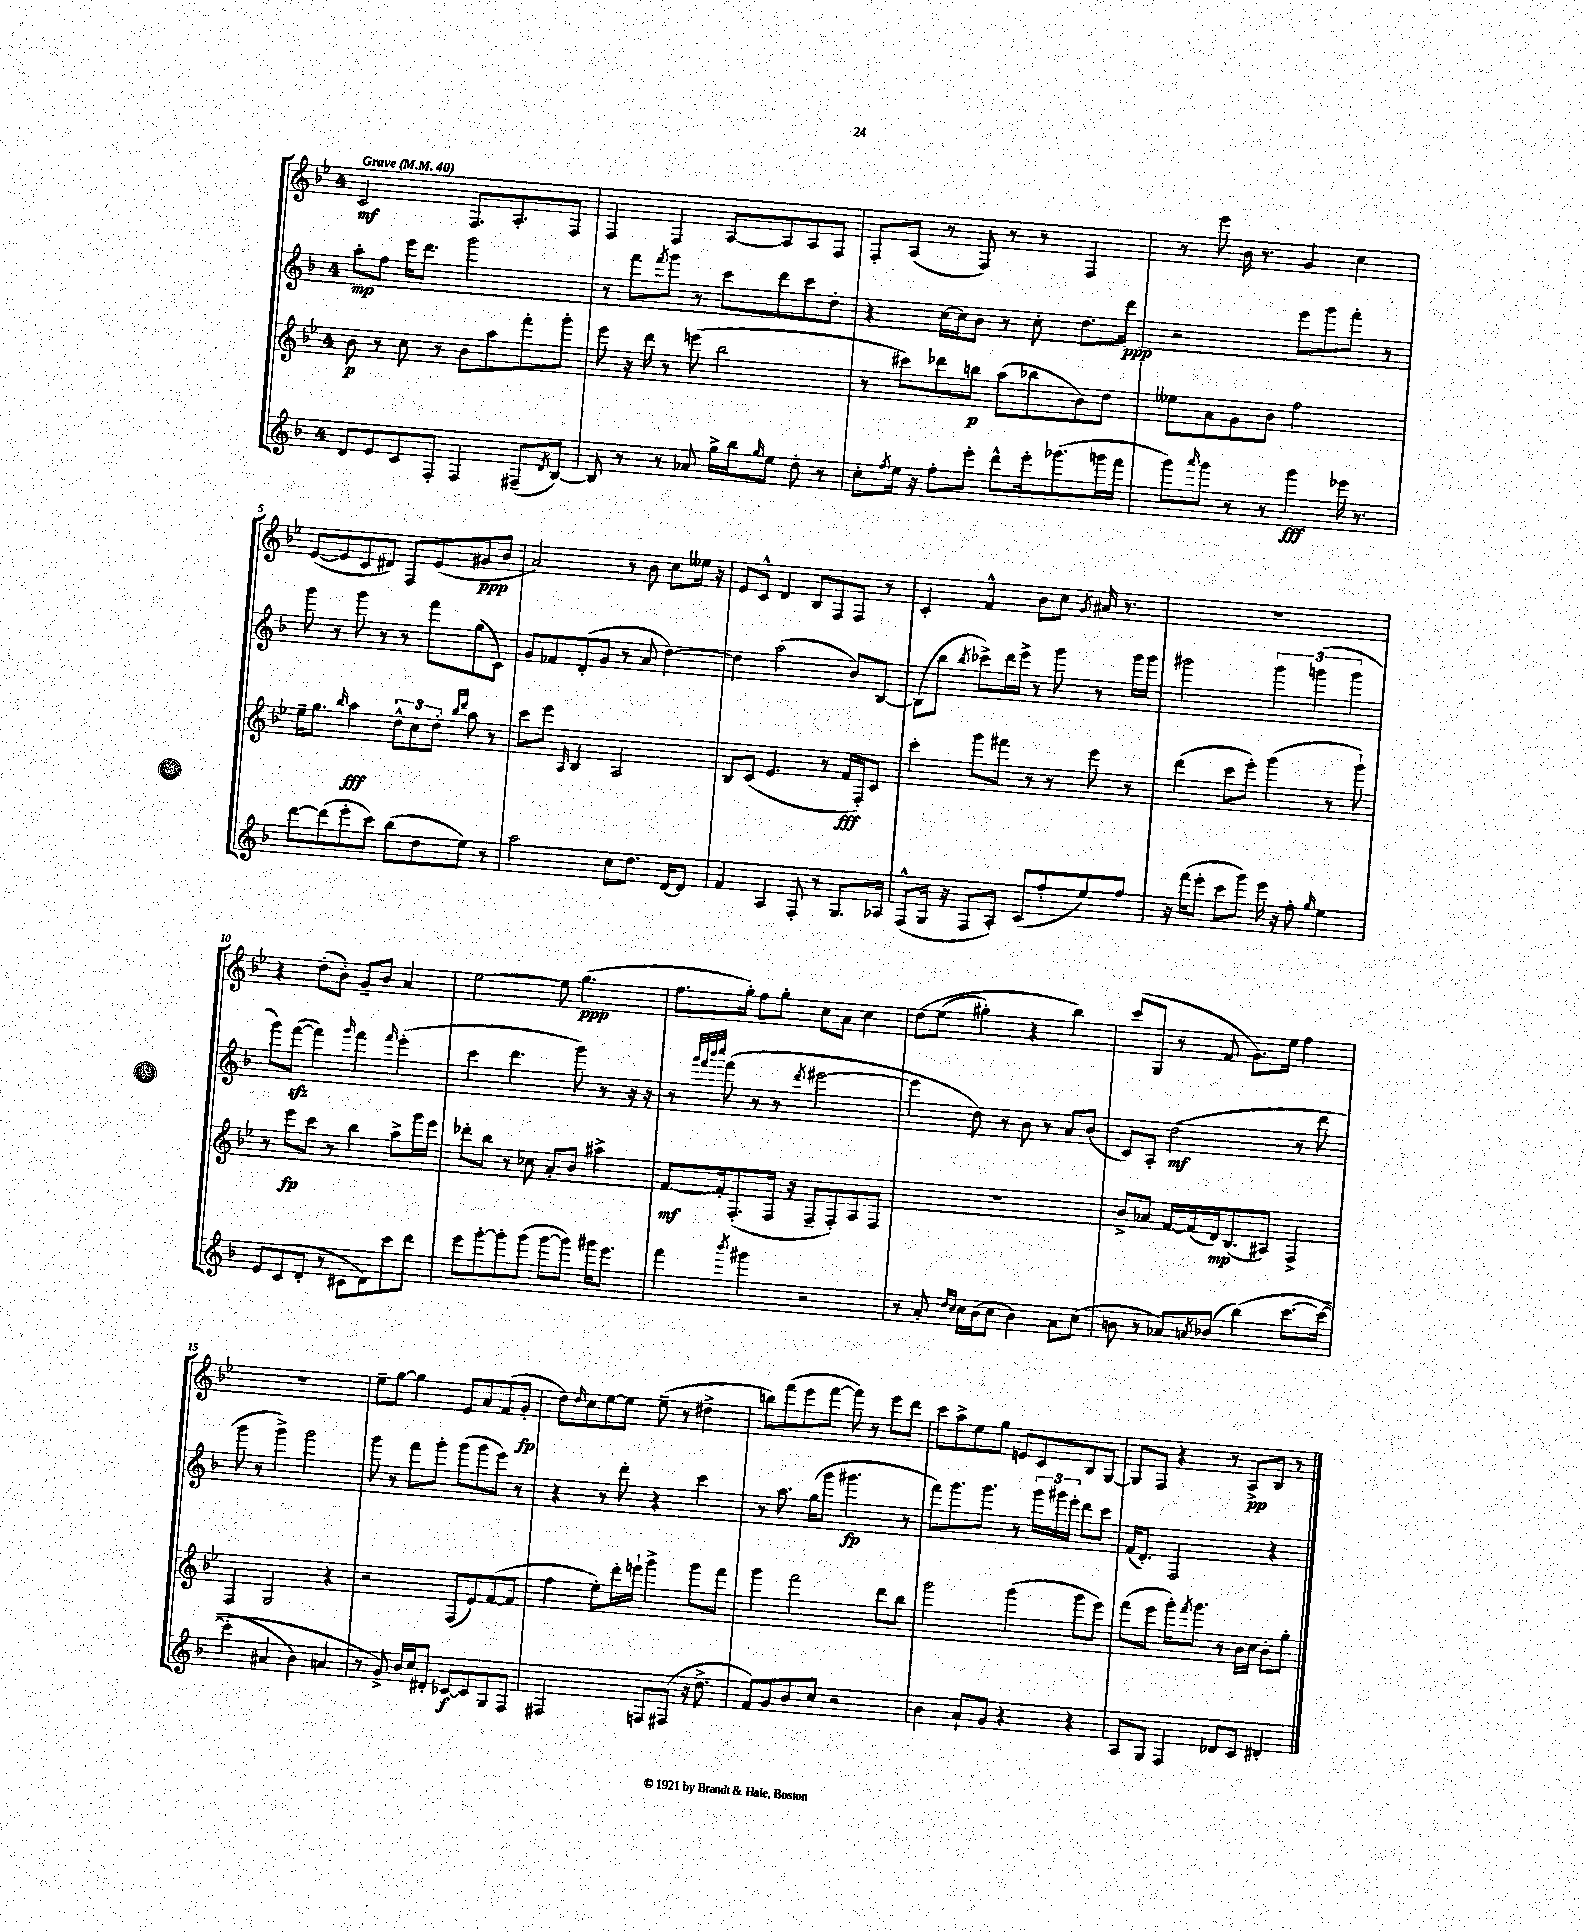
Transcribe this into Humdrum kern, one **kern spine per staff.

**kern	**kern	**kern	**kern
*staff4	*staff3	*staff2	*staff1
*clefG2	*clefG2	*clefG2	*clefG2
*k[b-]	*k[b-e-]	*k[b-]	*k[b-e-]
*M4/4	*M4/4	*M4/4	*M4/4
*MM40	*MM40	*MM40	*MM40
8d/L	8b-\	8aa'\L	2c/
8e/	8r	8ff\J	.
8c/	8cc\	16eee\LK	.
.	.	8.ddd\J	.
8F'/J	8r	.	.
4F/	8b-\L	2ggg\	8.F/L
.	8aa\	.	.
.	.	.	8.A'/
(8F#~/L	8fff'\	.	.
8qd/	.	.	.
[8B-/J)	8ggg'\J	.	8F/J
=	=	=	=
8B-/]	8eee-\	8r	4F/
8r	16r	8fff\L	.
.	16ddd\	.	.
.	.	8qfff/	.
8r	8r	8ggg\J	4F/
8a-/	(8eee\	8r	.
16gg^\LL	2bb-\	8ccc\L	[8A/L
16bb-\J	.	.	.
16qqgg/	.	.	.
8ee\J	.	8ddd\	8A/]
8dd'\	.	8ccc\	8A/
8r	.	8dd'\J	8F/J
=	=	=	=
8cc'\L	8r	4r	8F'/L
8qff/	.	.	.
16ee\Jk	8ccc#\L)	.	(8A/J
16r	.	.	.
8ff'\L	8ddd-\	[16cc\LL	8r
.	.	16cc\]J	.
8eee'\J	8bb\J	8b-\J	8F/)
8ddd^^\L	(8aa\L	8r	8r
16eee'\k	8bb-\	8cc'\	8r
(8.ggg-\	.	.	.
.	8b-\)	8.dd\L	4F/
16ggg\L	8dd\J	.	.
16fff\JJ	.	16ddd\Jk	.
=	=	=	=
8ggg\L)	8ee--\L	2r	8r
16qqaaa/	.	.	.
8ggg\J	8a\	.	8eee-\
8r	8g\	.	16b-\
.	.	.	8.r
8r	8b-\J	.	.
4ggg\	2ff\	8eee\L	4g/
.	.	8ggg\	.
16eee-\	.	8fff'\J	4cc\
8.r	.	.	.
.	.	8r	.
=	=	=	=
[8ddd\L	16ee-~\LK	8ggg\	([8e-/L
.	8.gg\J	.	.
(8ddd\]	.	8r	8e-/]
.	16qqbb-/	.	.
8eee'\	4aa\	8ggg\	8c/
8ccc\J)	.	8r	8d#/J)
(8bb-\L	12dd^^\L	8r	8F/L
.	12cc\	.	.
8dd\	.	8fff\L	(8e-/
.	12dd'\J	.	.
.	16qqbb-/LL	.	.
.	16qqddd/JJ	.	.
8ee\J)	8aa\	(8gg\	8g#/
8r	8r	8c\J)	8b-/J
=	=	=	=
2aa\	8ccc\L	8g/L	2a/)
.	8eee-\J	8f-/	.
.	16qqA/	.	.
.	4B-/	(8d'/	.
.	.	8g/J	.
8cc\L	2A/	8r	8r
8.dd\J	.	8a/	8b-\
.	.	[4dd\)	8cc\L
[16d/LK	.	.	.
8d/]J	.	.	16ee--\Jk
.	.	.	16r
=	=	=	=
4f/	8B-/L	4dd\]	8e-/L
.	(8c/J	.	8c^^/J
4A/	4.e-/	(2aa\	4d/
8F'/	.	.	8B-/L
8r	8r	.	8F/
8.G/L	16f/LL	8b-/L)	8F/J
.	16F'/J)	.	.
.	8c/J	[8B-/J	8r
16A-/Jk	.	.	.
=	=	=	=
(8F^^/L	4ccc'\	(8B-\]L	4c'/
16G/Jk	.	8bb-\J	.
16r	.	.	.
.	.	8qbb-/	.
8F/L	8ggg\L	8ccc-^\L)	4f^^/
8A'/J)	8fff#\J	16ddd\L	.
.	.	16eee^\JJ	.
(8c/L	8r	8r	8b-\L
8ff'/	8r	8ggg\	8cc\J
.	.	.	8qg/
8ee/)	8eee-\	8r	16a#/
.	.	.	8.r
8ff/J	8r	16ggg\LL	.
.	.	16ggg\JJ	.
=	=	=	=
16r	(4ddd\	2ggg#\	1r
(16fff\LK	.	.	.
8eee'\J	.	.	.
8ccc\L	8ccc\L	.	.
8ggg\J)	8eee-'\J)	.	.
16eee\	(4ggg\	6ggg#\	.
16r	.	.	.
8ff'\	.	.	.
.	.	(6ggg\	.
16qqgg/	.	.	.
4ee\	8r	.	.
.	.	6ggg\	.
.	8ggg`\)	.	.
=	=	=	=
8e/L	8r	8ggg\L)	4r
(8c/	8eee-\L	([8fff\J	.
8d'/J	8ccc\J	4fff\])	(8dd'\L
8r	8r	.	8b-'\J)
.	.	16qqggg/	.
8c#\L	4bb-\	4fff\	8g~/L
8d\)	.	.	8b-/J
.	.	16qqfff/	.
8ccc\	8aa^\L	(4eee'\	4a/
8ddd\J	16ggg\L	.	.
.	16eee-\JJ	.	.
=	=	=	=
8eee\L	8ddd-'\L	4ccc\	[2ee-\
[8ggg'\	8bb-\J	.	.
8ggg'\]	8r	4.ddd\	.
(8ggg\J	8cc-\	.	.
[8ggg\L	8a'/L	.	8ee-\]
8ggg\]J)	8b-/J	8ggg\)	(4.gg\
16ggg#\LK	4aa#^\	8r	.
8.eee\J	.	.	.
.	.	16r	.
.	.	16r	.
=	=	=	=
4fff\	[8f/L	8r	8.ff\L
.	.	32qqggg/LLL	.
.	.	32qqfff/	.
.	.	32qqbbb-/	.
.	.	32qqcccc/JJJ	.
.	16f'/]k	(8fff\	.
.	(8.F'/	.	16gg'\Jk)
8qbbb-/	.	.	.
4ggg#\	.	8r	8ff\L
.	16F/Jk	8r	8gg'\J
.	16r	.	.
.	.	8qddd/	.
2r	8F~/L	[2eee#\	8cc\L
.	8F'/)	.	8a\J
.	8A/	.	4cc\
.	8F/J	.	.
=	=	=	=
8r	1r	4eee#\]	&(8dd\L
8a'/	.	.	(8ee-\J
16qqdd/LL	.	.	.
16qqcc/JJ	.	.	.
16cc\LL	.	8dd\)	4gg#'\)
(16b-\J	.	.	.
8cc\J	.	8r	.
4b-\)	.	8b-\	4r
.	.	8r	.
8a\L	.	8a/L	4bb-\&)
(8cc\J	.	(8b-/J	.
=	=	=	=
8b\	8b-^/L	8c/L)	(8ccc/L
8r	8a-/J	8A'/J	8G/J
8a-/L)	[16f/LL	(2dd\	8r
.	(16f/]	.	.
8qa/	.	.	.
(8b-/J	16d/J)	.	8f/
.	(8.B-/	.	.
&(4bb-\)	.	.	8.g\L)
.	8A#/J)	.	.
.	.	.	16ee-\Jk
[8.ccc\L	4F^/	8r	4ff\
.	.	8ddd\	.
(16ccc\_Jk	.	.	.
=	=	=	=
4ccc'\]	4F/	8ggg\	1r
.	.	8r	.
4a#/	2G/	4ggg^\)	.
4b-\)	.	2ggg\	.
4a/	4r	.	.
=	=	=	=
8r	2r	8ggg\	8ee-~\L
8g^/&)	.	8r	[8gg\J
16b-/LL	.	8fff\L	4gg\]
16cc/J	.	.	.
8d#'/J	.	8ggg'\J	.
[8c-/L	(8F/L	(8ggg\L	8e-/L
8c-/]	8e-/)	8ggg\	8a/
8G/	([8f/	8eee\J)	(8f/
8F/J	8f/]J	8r	8g'/J
=	=	=	=
2F#/	4ff\	4r	8dd\L)
.	.	.	16qqdd/
.	.	.	8cc\
.	8ee-'\L)	8r	[8ee-\
.	16ddd'\L	8ddd'\	8ee-\]J
.	16eee`\JJ	.	.
8F/L	4ggg^\	4r	(8ee-~\
(8F#/J	.	.	8r
16r	8ggg\L	4ccc\	4dd#^\
8.dd^\	.	.	.
.	8fff\J	.	.
=	=	=	=
8f/L)	4ggg\	8r	8bb\L)
8g/	.	8.aa\	(8fff\
8b-/	2fff\	.	8eee-\
.	.	(16gg\LK	.
8cc/J	.	8ggg\J	[8fff\J
2r	.	4.ggg#\	8fff\])
.	.	.	8r
.	8ddd\L	.	8eee-\L
.	8bb-\J	8r	8ddd\J
=	=	=	=
4b-\	2ggg\	8fff\L)	8ccc\L
.	.	8.ggg\	8aa^\
8a`/L	.	.	8ee-\
.	.	8.ggg\J	.
8g/J	.	.	8gg\J
4r	(4ggg\	8r	8e/L
.	.	24ggg\LL	8c/
.	.	24ggg#\	.
.	.	24eee'\JJ	.
4r	8ggg\L	8ddd\L	8B-/
.	8eee-\J)	8ccc\J	[8G/J
=	=	=	=
8A/L	(8fff\L	(16f/LK	8G/]L
.	.	8.d'/J)	.
8G/J	8eee-\J	.	8F/J
4F/	16ggg'\LK)	2F/	4r
.	8qfff/	.	.
.	8.ggg\J	.	.
8d-/L	8r	.	8r
8c/J	16b-\LL	.	8A^/L
.	16cc\JJ	.	.
4d#'/	8b-'\L	4r	8B-/J
.	8gg'\J	.	8r
==	==	==	==
*-	*-	*-	*-
